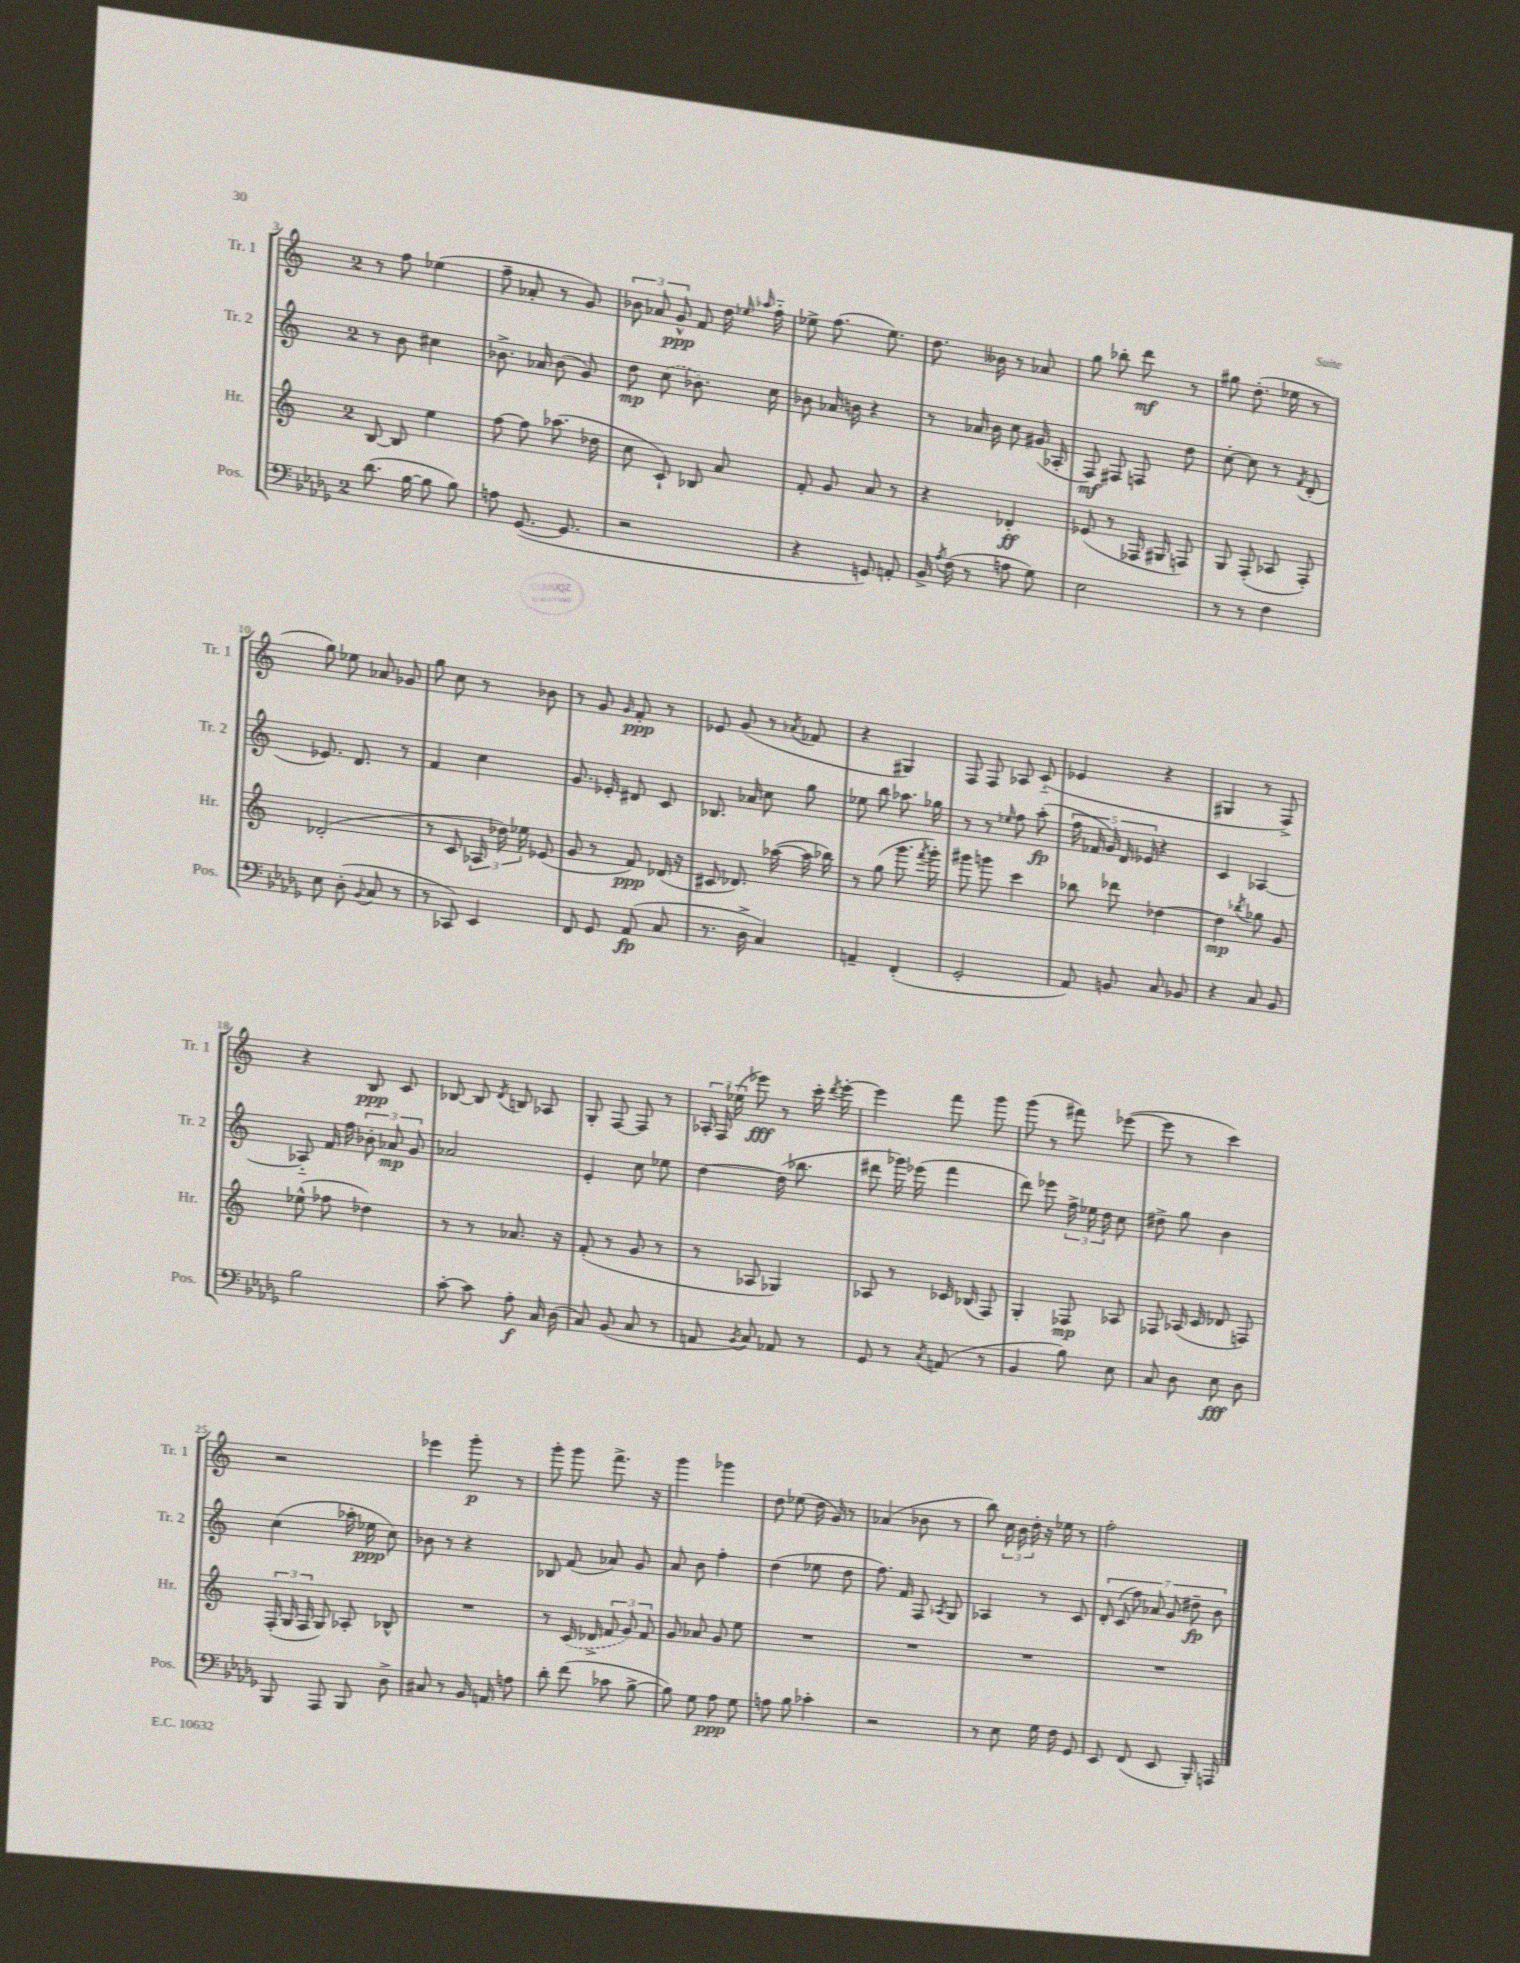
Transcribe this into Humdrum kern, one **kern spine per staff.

**kern	**dynam	**kern	**dynam	**kern	**dynam	**kern	**dynam
*part4	*part4	*part3	*part3	*part2	*part2	*part1	*part1
*staff4	*staff4	*staff3	*staff3	*staff2	*staff2	*staff1	*staff1
*I"Pos.	*	*I"Hr.	*	*I"Tr. 2	*	*I"Tr. 1	*
*I'Pos.	*	*I'Hr.	*	*I'Tr. 2	*	*I'Tr. 1	*
*clefF4	*	*clefG2	*	*clefG2	*	*clefG2	*
*k[b-e-a-d-g-]	*	*k[]	*	*k[]	*	*k[]	*
*M2/4	*	*M2/4	*	*M2/4	*	*M2/4	*
=3	=3	=3	=3	=3	=3	=3	=3
(8.d-\	.	[8B/	.	8r	.	8r	.
.	.	8B/]	.	8b\	.	8ff\	.
[16B-\	.	.	.	.	.	.	.
8B-\]	.	4ee\	.	4cc#X\	.	(4ee-X\	.
8B-\)	.	.	.	.	.	.	.
=4	=4	=4	=4	=4	=4	=4	=4
8An\	.	[8ff\	.	8.b-X^\	.	8ff~\	.
([8.GG-/	.	8ff\]	.	.	.	8a-X'/	.
.	.	.	.	16a-X/	.	.	.
.	.	(8.aa-X\	.	(8b-\	.	8r	.
8.GG-/]	.	.	.	.	.	.	.
.	.	.	.	8g/)	.	8g/)	.
.	.	16dd-X\	.	.	.	.	.
=5	=5	=5	=5	=5	=5	=5	=5
2r	.	8cc\	.	8dd\	mp	12b-X\	.
.	.	.	.	.	.	12a-X/	.
.	.	8c`/)	.	(8cc\	.	.	.
.	.	.	.	.	.	12g^^/	ppp
.	.	8B-X/	.	8.b-X\)	.	8f/	.
.	.	8a/	.	.	.	16dd\	.
.	.	.	.	.	.	16qqee-X/	.
.	.	.	.	.	.	16qqaa-X/	.
.	.	.	.	16cc\	.	16ff\	.
=6	=6	=6	=6	=6	=6	=6	=6
4r	.	8f'/	.	8b-X\	.	8ee-X^\	.
.	.	8g/	.	16a-X/	.	(8.ff\	.
.	.	.	.	16bn\	.	.	.
8GGn/)	.	8a/	.	4r	.	.	.
.	.	.	.	.	.	8.ee-\)	.
8AAn'/	.	8r	.	.	.	.	.
=7	=7	=7	=7	=7	=7	=7	=7
16BB-^/	.	4r	.	8r	.	8.dd\	.
8qA-/	.	.	.	.	.	.	.
(16F\	.	.	.	.	.	.	.
8r	.	.	.	16a-X/	.	.	.
.	.	.	.	16b\	.	16b--X\	.
8An\	.	4d-X'/	ff	8cc\	.	8r	.
8G-\)	.	.	.	(16g#X/	.	8a-X/	.
.	.	.	.	16A-X'/	.	.	.
=8	=8	=8	=8	=8	=8	=8	=8
2E-\	.	(8e-X/	.	8F/)	mf	8gg\	.
.	.	8r	.	8F#X/	.	8bb-X'\	.
.	.	16F-X/	.	8Fn/	.	8ddd\	mf
.	.	16G#X/	.	.	.	.	.
.	.	8Fn/)	.	8dd\	.	8r	.
=9	=9	=9	=9	=9	=9	=9	=9
8r	.	8G/	.	[8cc'\	.	8gg#X\	.
8r	.	(8F'/	.	8cc\]	.	(8.dd'\	.
4F\	.	8A-X/	.	8r	.	.	.
.	.	.	.	.	.	16ee-X\	.
.	.	.	.	8qf/	.	.	.
.	.	8F'/)	.	(8d'/	.	8r	.
!!LO:LB:g=z
=10	=10	=10	=10	=10	=10	=10	=10
8E-\	.	(2d-X'/	.	8.e-X/)	.	8gg\)	.
(8D-'\	.	.	.	.	.	8ee-X\	.
.	.	.	.	8.d/	.	.	.
8qqBB-/	.	.	.	.	.	.	.
8C/	.	.	.	.	.	8a-X/	.
8r	.	.	.	8r	.	8g-X/	.
=11	=11	=11	=11	=11	=11	=11	=11
8r	.	8r	.	4f/	.	8gg\	.
8CC-X/)	.	8c/	.	.	.	8cc\	.
4EE-/	.	24A-X/	.	4cc\	.	8r	.
.	.	24dd-X\)	.	.	.	.	.
.	.	24ee-X\	.	.	.	.	.
.	.	(8e-X/	.	.	.	8b-X\	.
=12	=12	=12	=12	=12	=12	=12	=12
8FF/	.	8g/	.	8.g/	.	8r	.
8GG-/	.	8r	.	.	.	8g/	.
.	.	.	.	16e-X'/	.	.	.
.	.	.	.	.	.	16qqg/	.
(8AA-/	fp	8f/)	ppp	8d#X/	.	8f'/	ppp
8C/	.	(16d-X/	.	8c/	.	8r	.
.	.	16r	.	.	.	.	.
=13	=13	=13	=13	=13	=13	=13	=13
8.r	.	8c#X/	.	8.B-X/	.	8e-X/	.
.	.	8.d-X/)	.	.	.	(8g/	.
16D-^\	.	.	.	16a-X/	.	.	.
4C/)	.	.	.	8cc\	.	8r	.
.	.	([16aa-X\	.	.	.	.	.
.	.	.	.	.	.	8qa-X/	.
.	.	16aa-\]	.	8gg\	.	8f-X/	.
.	.	16bb-X\)	.	.	.	.	.
=14	=14	=14	=14	=14	=14	=14	=14
4AAn~/	.	8r	.	8ee-X\	.	4r	.
.	.	(8gg\	.	8bb\	.	.	.
(4FF'/	.	8.ggg\	.	8.aa-X\	.	4G#X/)	.
.	.	8qfff/	.	.	.	.	.
.	.	16ggg'\)	.	16gg-X\	.	.	.
=15	=15	=15	=15	=15	=15	=15	=15
2GG-'/	.	8ggg#X\	.	8r	.	8F/	.
.	.	8gggn\	.	8r	.	8F/	.
.	.	.	.	16qqee-X/	.	.	.
.	.	4ccc\	.	8ff\	.	8A-X/	.
.	.	.	.	(8aa'\	fp	(8c/	.
=16	=16	=16	=16	=16	=16	=16	=16
8AA-/)	.	8bb-X\	.	20ff\	.	4e-X/	.
.	.	.	.	20f-X/	.	.	.
.	.	.	.	20g/)	.	.	.
8BBn/	.	8ddd-X\	.	.	.	.	.
.	.	.	.	20d/	.	.	.
.	.	.	.	20e-X/	.	.	.
8C/	.	[4dd-X\	.	4r	.	4r	.
8BB-X/	.	.	.	.	.	.	.
=17	=17	=17	=17	=17	=17	=17	=17
4r	.	4dd-\]	mp	4c/	.	4G#X/	.
.	.	8qbb-X/	.	.	.	.	.
8C/	.	8gg-X\	.	[4A-X/	.	8r	.
8BB-/	.	8g/	.	.	.	8F^/)	.
!!LO:LB:g=z
=18	=18	=18	=18	=18	=18	=18	=18
2B-\	.	(8ee-X^^\	.	8A-X/]	.	4r	.
.	.	8ff-X\	.	16f/	.	.	.
.	.	.	.	16ff\	.	.	.
.	.	4dd-X\)	.	12b-X'\	.	8B/	ppp
.	.	.	.	12a-X/	mp	.	.
.	.	.	.	.	.	8c/	.
.	.	.	.	12g/	.	.	.
=19	=19	=19	=19	=19	=19	=19	=19
[8c'\	.	8r	.	2a-X/	.	[8B-X/	.
8c\]	.	8r	.	.	.	8B-/]	.
.	.	.	.	.	.	8qd/	.
8A-'\	f	8.a-X/	.	.	.	8Bn/	.
16C/	.	.	.	.	.	8A-X/	.
(16D-\	.	16r	.	.	.	.	.
=20	=20	=20	=20	=20	=20	=20	=20
8C/)	.	(8f'/	.	4e'/	.	8G'/	.
(8BB-/	.	8r	.	.	.	[8F/	.
8C/	.	8g/	.	8cc\	.	8F/]	.
8r	.	8r	.	8ee-X\	.	8r	.
=21	=21	=21	=21	=21	=21	=21	=21
8AAn/	.	8r	.	[4dd\	.	24A-X'/	.
.	.	.	.	.	.	24F/	.
.	.	.	.	.	.	(24ee-X\	.
8qBB-/	.	.	.	.	.	.	.
8C/)	.	8A-X/	.	.	.	8eee-X\)	fff
8AA-X/	.	4G-X/)	.	(16dd\]	.	8r	.
.	.	.	.	8.bb-X\	.	.	.
8r	.	.	.	.	.	16ccc'\	.
.	.	.	.	.	.	8qddd/	.
.	.	.	.	.	.	[16eee-'\	.
=22	=22	=22	=22	=22	=22	=22	=22
8GG-/	.	8A-X/	.	8ddd#X\	.	4eee-\]	.
8r	.	8r	.	16ggg-X\)	.	.	.
.	.	.	.	(16eee-X\	.	.	.
8qC/	.	.	.	.	.	.	.
(8AAn/	.	16c-X/	.	4fff\	.	8fff\	.
.	.	(16B-X/	.	.	.	.	.
8r	.	8F/)	.	.	.	8ggg\	.
=23	=23	=23	=23	=23	=23	=23	=23
4BB-/	.	4G'/	.	8ddd\)	.	(8ggg\	.
.	.	.	.	8eee-X\	.	8r	.
8B-\)	.	8F-X/	mp	24ff^\	.	8fff#X\)	.
.	.	.	.	24ee-X\	.	.	.
.	.	.	.	24dd\	.	.	.
8E-\	.	8A-X/	.	8cc\	.	([8eee-X\	.
=24	=24	=24	=24	=24	=24	=24	=24
8C/	.	8F-X/	.	8dd#X^\	.	8eee-\]	.
8D-\	.	(16A-X/	.	8gg\	.	8r	.
.	.	16c/	.	.	.	.	.
8E-\	fff	8d-X/	.	4b\	.	4ccc\)	.
8D-\	.	8Fn/)	.	.	.	.	.
!!LO:LB:g=z
=25	=25	=25	=25	=25	=25	=25	=25
8BBB-/	.	(24F'/	.	(4cc\	.	2r	.
.	.	24G/	.	.	.	.	.
.	.	24F/	.	.	.	.	.
8AAA-/	.	8G/)	.	.	.	.	.
8BBB-/	.	8A-X'/	.	16aa-X'\	.	.	.
.	.	.	.	16ee-X\	ppp	.	.
8D-^\	.	8B-X^^/	.	8cc\)	.	.	.
=26	=26	=26	=26	=26	=26	=26	=26
8C#X/	.	2r	.	8b-X\	.	4eee-X\	.
8r	.	.	.	8r	.	.	.
16BB-/	.	.	.	4r	.	8ggg'\	p
16AAn/	.	.	.	.	.	.	.
8An\	.	.	.	.	.	8r	.
=27	=27	=27	=27	=27	=27	=27	=27
8d-'\	.	8r	.	8B-X/	.	8ggg'\	.
(8f\	.	(16c/	.	(8f/	.	8ggg\	.
.	.	16d-X^/	.	.	.	.	.
8c-X\	.	12f/	.	8a-X/)	.	8.fff^\	.
.	.	12g/)	.	.	.	.	.
[8B-^\	.	.	.	8g/	.	.	.
.	.	12f/	.	.	.	.	.
.	.	.	.	.	.	16r	.
=28	=28	=28	=28	=28	=28	=28	=28
8B-\])	.	8g/	.	8a/	.	4ggg\	.
8G-\	.	8a-X/	.	8b\	.	.	.
8A-\	ppp	8g/	.	4ff'\	.	4ggg-X\	.
8G-\	.	8ee\	.	.	.	.	.
=29	=29	=29	=29	=29	=29	=29	=29
8An\	.	2r	.	(4dd\	.	8dd\	.
8B-\	.	.	.	.	.	(8ee-X\	.
4c-X'\	.	.	.	8ee-X\	.	16dd\	.
.	.	.	.	.	.	16g/)	.
.	.	.	.	8dd\	.	8r	.
=30	=30	=30	=30	=30	=30	=30	=30
2r	.	2r	.	8.ff\)	.	(4a-X/	.
.	.	.	.	16f/	.	.	.
.	.	.	.	8F/	.	8b-X\	.
.	.	.	.	8qA-X/	.	.	.
.	.	.	.	8G/	.	8r	.
=31	=31	=31	=31	=31	=31	=31	=31
8r	.	2r	.	4A-X/	.	8bb\)	.
8E-\	.	.	.	.	.	24cc\	.
.	.	.	.	.	.	24b\	.
.	.	.	.	.	.	24dd'\	.
16G-\	.	.	.	8r	.	16r	.
16F\	.	.	.	.	.	16ee-X\	.
8GG-/	.	.	.	8c/	.	8r	.
=32	=32	=32	=32	=32	=32	=32	=32
8EE-/	.	2r	.	14d'/	.	2ff'\	.
.	.	.	.	(14c/	.	.	.
(8FF/	.	.	.	.	.	.	.
.	.	.	.	14ff\)	.	.	.
.	.	.	.	14a-X/	.	.	.
8EE-/	.	.	.	.	.	.	.
.	.	.	.	14g/	.	.	.
.	.	.	.	14dd#X~\	fp	.	.
16BBB-'/)	.	.	.	.	.	.	.
.	.	.	.	14b\	.	.	.
16AAAn/	.	.	.	.	.	.	.
==	==	==	==	==	==	==	==
*-	*-	*-	*-	*-	*-	*-	*-
